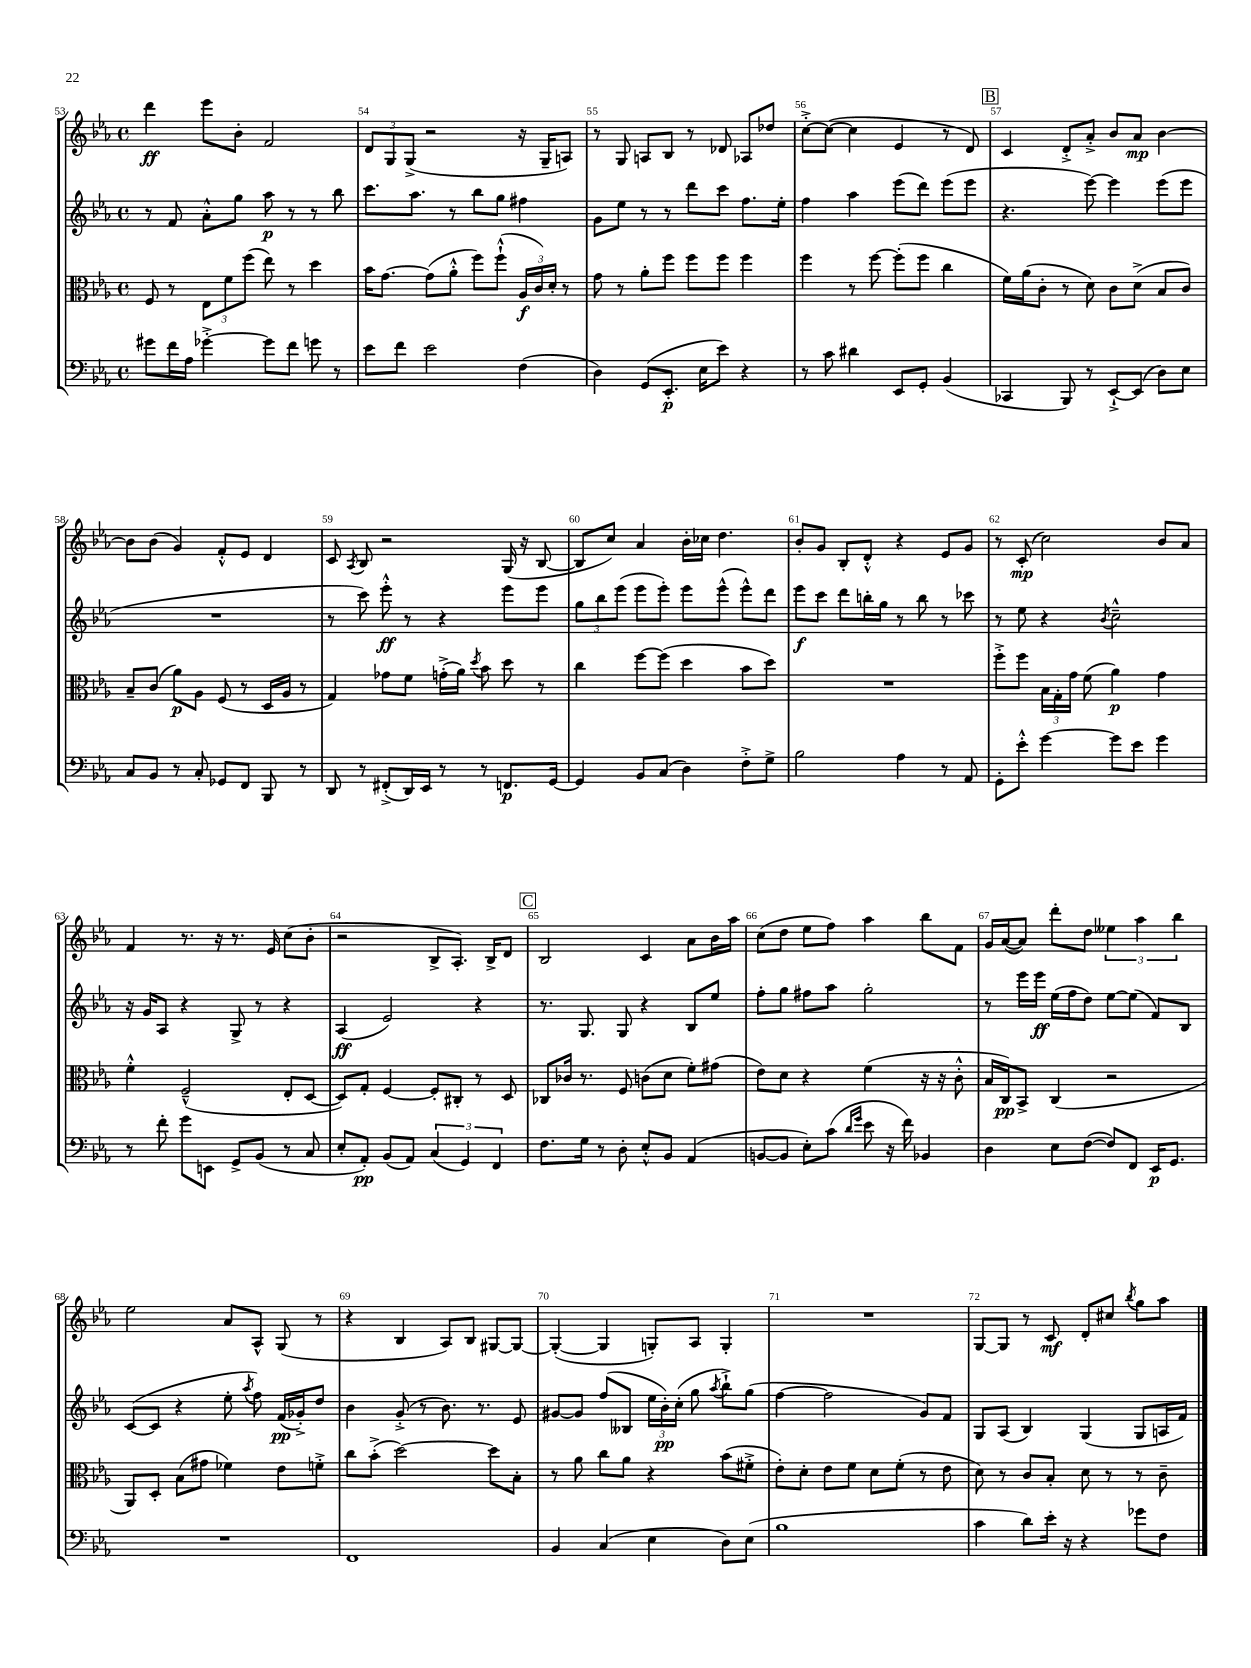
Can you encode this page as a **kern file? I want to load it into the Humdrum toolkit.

**kern	**kern	**kern	**kern
*staff4	*staff3	*staff2	*staff1
*clefF4	*clefC3	*clefG2	*clefG2
*k[b-e-a-]	*k[b-e-a-]	*k[b-e-a-]	*k[b-e-a-]
*M4/4	*M4/4	*M4/4	*M4/4
*met(c)	*met(c)	*met(c)	*met(c)
8g#\L	8F/	8r	4ddd\
16f\L	8r	8f/	.
16A-\JJ	.	.	.
[4g-'^\	12E-\L	8a-'^^\L	8eee-\L
.	12f\	.	.
.	.	8gg\J	8b-'\J
.	(12ff\J	.	.
8g-\]L	8ee-\)	8aa-\	2f/
8f\J	8r	8r	.
8g\	4dd\	8r	.
8r	.	8bb-\	.
=	=	=	=
8e-\L	16b-\LK	8.ccc\L	12d/L
.	[8.g\J	.	.
.	.	.	12G/
8f\J	.	.	.
.	.	.	(12G^/J
.	.	8.aa-\J	.
2e-\	(8g\]L	.	2r
.	8a-'^^\J	8r	.
.	8ff\L)	8bb-\L	.
.	(8ff`^^\J	8gg\J	.
(4F\	24A-/LL	4ff#\	16r
.	24c/)	.	.
.	.	.	16G~/LK
.	24d'/JJ	.	.
.	8r	.	8A/J)
=	=	=	=
4D\)	8g\	8g\L	8r
.	8r	8ee-\J	8G/
(8GG/L	8a-'\L	8r	8A/L
8.EE-'/J	8ff\J	8r	8B-/J
.	8ff\L	8ddd\L	8r
16E-\LK	.	.	.
8e-\J)	8ff\J	8ccc\J	8d-/
4r	4ff\	8.ff\L	8A-/L
.	.	.	8dd-/J
.	.	16ee-'\Jk	.
=	=	=	=
8r	4ff\	4ff\	[8cc'^\L
8c\	.	.	(8cc\_J
4d#\	8r	4aa-\	4cc\]
.	[8ff\	.	.
8EE-/L	(8ff'\]L	(8eee-\L	4e-/
8GG'/J	8ff\J	8ddd\J)	.
(4BB-/	4cc\	(8eee-\L	8r
.	.	8eee-\J	8d/)
=	=	=	=
4CC-/	16f\LL)	4.r	4c/
.	(16a-\J	.	.
.	8c'\J	.	.
8BBB-/)	8r	.	8d'^/L
8r	8d\)	[8eee-\)	8a-'^/J
[8EE-`^/L	8c\L	4eee-\]	8b-/L
(8EE-/]J	(8d^\J	.	8a-/J
8D\L)	8B-/L	(8eee-\L	[4b-\
8E-\J	8c/J)	8eee-\J	.
=	=	=	=
8C/L	8B-~/L	1r	8b-\]L
8BB-/J	(8c/J	.	(8b-\J
8r	8a-\L)	.	4g/)
8C'/	8A-\J	.	.
8GG-/L	(8F/	.	8f'^^/L
8FF/J	8r	.	8e-/J
8BBB-/	16D/LL	.	4d/
.	16A-/JJ	.	.
8r	8r	.	.
=	=	=	=
8DD/	4G/)	8r	8c/
.	.	.	8qA-/
8r	.	8ccc\)	8B-/
(8FF#'^/L	8g-\L	8eee-'^^\	2r
16DD/L)	8f\J	8r	.
16EE-/JJ	.	.	.
8r	(16g'^\LL	4r	.
.	16a-\JJ)	.	.
.	8qdd/	.	.
8r	8b-\	.	.
8.FF/L	8dd\	8eee-\L	(16G/
.	.	.	16r
.	8r	8eee-\J	[8B-/
[16GG/Jk	.	.	.
=	=	=	=
4GG/]	4cc\	12gg\L	8B-/]L
.	.	12bb-\	.
.	.	.	8cc/J)
.	.	(12eee-\J	.
8BB-/L	[8ff\L	8eee-\L	4a-/
(8C/J	(8ff\]J	8eee-'\J)	.
4D\)	4dd\	8eee-\L	16b-'\LL
.	.	.	16cc-\JJ
.	.	(8eee-^^\J	4.dd\
8F'^\L	8b-\L	8eee-^^\L)	.
8G^\J	8dd\J)	8ddd\J	.
=	=	=	=
2B-\	1r	8eee-\L	8b-'/L
.	.	8ccc\J	8g/J
.	.	8ddd\L	8B-'/L
.	.	16bb'\L	8d'^^/J
.	.	16gg\JJ	.
4A-\	.	8r	4r
.	.	8bb\	.
8r	.	8r	8e-/L
8AA-/	.	8ccc-\	8g/J
=	=	=	=
8GG'\L	8ff'^\L	8r	8r
8e-'^^\J	8ff\J	8ee-\	(8c'/
[4g\	24B-\LL	4r	2cc\)
.	24G'\	.	.
.	24g\JJ	.	.
.	(8f\	.	.
.	.	8qb-/	.
8g\]L	4a-\)	2cc~^^\	.
8e-\J	.	.	.
4g\	4g\	.	8b-/L
.	.	.	8a-/J
=	=	=	=
8r	4f'^^\	16r	4f/
.	.	16g/LK	.
8f'\	.	8A-/J	.
8g\L	(2F~^^/	4r	8.r
8EE\J	.	.	.
.	.	.	16r
8GG^/L	.	8G^/	8.r
(8BB-/J	.	8r	.
.	.	.	16e-/
8r	8E-'/L	4r	(8cc\L
8C/	[8D/J	.	8b-'\J
=	=	=	=
8E-'/L	8D/]L)	(4A-/	2r
8AA-'/J)	8G'/J	.	.
(8BB-/L	[4F/	2e-/)	.
8AA-/J)	.	.	.
(6C/	8F'/]L	.	8B-^/L
.	8C#'/J	.	8.A-'/J)
6GG/)	.	.	.
.	8r	4r	.
.	.	.	16B-^/LK
6FF/	.	.	.
.	8D/	.	8d/J
=	=	=	=
8.F\L	8C-/L	8.r	2B-/
.	16c-/Jk	.	.
16G\Jk	8.r	8.G/	.
8r	.	.	.
8D'\	8F/	8G/	.
8E-'^^/L	(8c\L	4r	4c/
8BB-/J	8d\J	.	.
(4AA-/	8f'\L)	8B-/L	8a-\L
.	(8g#\J	8ee-/J	16b-\L
.	.	.	16aa-\JJ
=	=	=	=
[8BB/L	8e-\L)	8ff'\L	(8cc\L
8BB/]J	8d\J	8gg\J	8dd\J
8E-'\L)	4r	8ff#\L	8ee-\L
(8c\J	.	8aa-\J	8ff\J)
16qqd/LL	.	.	.
16qqg/JJ	.	.	.
8e-\	(4f\	2gg'\	4aa-\
16r	.	.	.
16f\)	.	.	.
4BB-/	16r	.	8bb-\L
.	16r	.	.
.	8c'^^\	.	8f\J
=	=	=	=
4D\	16B-/LL	8r	16g/LL
.	16C/J)	.	([16a-/J
.	8BB-^/J	16eee-\LL	8a-/]J)
.	.	16eee-\JJ	.
8E-\L	(4C/	(16ee-\LL	8ddd'\L
.	.	16ff\J	.
([8F\J	.	8dd\J)	8dd\J
8F/]L)	2r	[8ee-\L	6ee--\
8FF/J	.	(8ee-\]J	.
.	.	.	6aa-\
16EE-/LK	.	8f/L)	.
8.GG/J	.	.	.
.	.	.	6bb-\
.	.	8B-/J	.
=	=	=	=
1r	8AA-/L)	([8c/L	2ee-\
.	8D'/J	8c/]J	.
.	(8B-\L	4r	.
.	8g#\J	.	.
.	4f-\)	8ee-'\	8a-/L
.	.	8qaa-/	.
.	.	8ff\)	8A-^^/J
.	8e-\L	(16f/LL	(8G/
.	.	16g-'^/J)	.
.	8f'^\J	8dd/J	8r
=	=	=	=
1FF	8cc\L	4b-\	4r
.	(8b-'^\J	.	.
.	[2dd\)	(8g'^/	4B-/
.	.	8r	.
.	.	8.b-\)	8A-/L)
.	.	.	8B-/J
.	.	8.r	.
.	8dd\]L	.	[8G#/L
.	8B-'\J	8e-/	8G#/_J
=	=	=	=
4BB-/	8r	[8g#/L	(4G#'/_
.	8a-\	8g#/]J	.
(4C/	8cc\L	(8ff/L	4G#/]
.	8a-\J	8B--/J	.
4E-\	4r	24ee-\LL	8G'/L)
.	.	24b-'\)	.
.	.	(24cc'\JJ	.
.	.	8gg\	8A-/J
.	.	8qaa-/	.
8D\L)	(8b-\L	8bb-`^\L)	4G'/
(8E-\J	8f#'^\J	(8gg\J	.
=	=	=	=
1B-	8e-'\L)	[4ff\	1r
.	8d'\J	.	.
.	8e-\L	2ff\]	.
.	8f\J	.	.
.	8d\L	.	.
.	(8f'\J	.	.
.	8r	8g/L)	.
.	8e-\	8f/J	.
=	=	=	=
4c\	8d\)	8G/L	[8G/L
.	8r	(8A-/J	8G/]J
8d\L)	8c/L	4B-/)	8r
16e-'\Jk	8B-'/J	.	8c/
16r	.	.	.
4r	8d\	(4G/	8d'/L
.	8r	.	8cc#/J
.	.	.	8qbb-/
8g-\L	8r	8G/L	8gg\L
8F\J	8c~\	16A/L	8aa-\J
.	.	16f/JJ)	.
==	==	==	==
*-	*-	*-	*-
